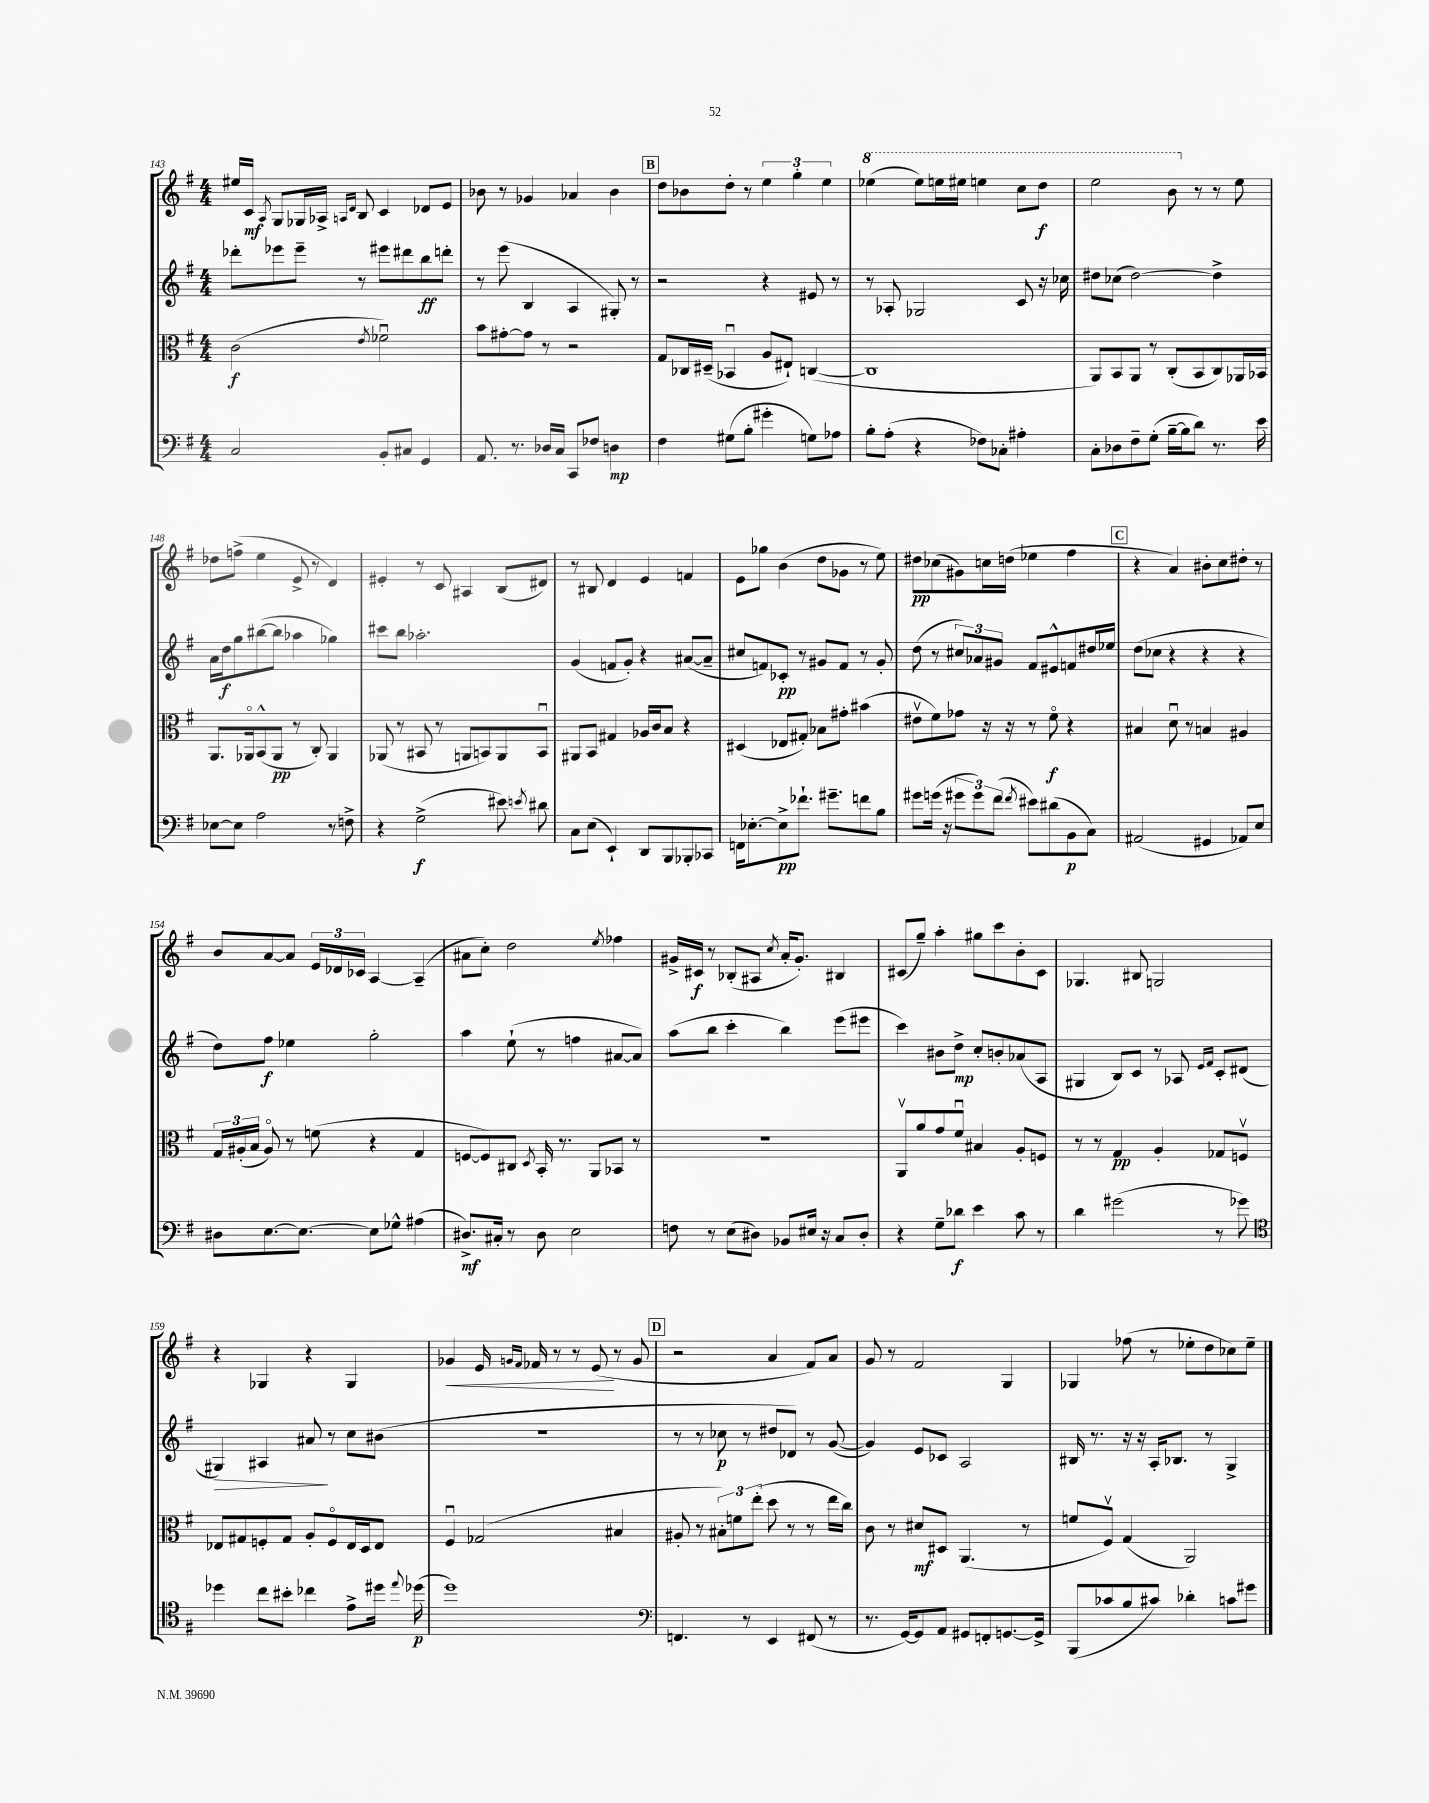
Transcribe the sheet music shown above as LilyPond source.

<<
\new StaffGroup <<
\new Staff = "s0" {
    \clef treble \key g \major \numericTimeSignature \time 4/4
    \autoBeamOff eis''16[ c'16]\mf \acciaccatura { a8 } g8[ ges16 aes16]-> \grace { a16[ d'16] } b8 c'4 des'8[ e'8] |
    bes'8 r8 ges'4 aes'4 bes'4 |
    \mark \markup { \box "B" } d''8[ bes'8 d''8]-. r8 \tuplet 3/2 { e''4 g''4-. e''4 } |
    \ottava #1 ees'''4( ees'''8[) e'''16 eis'''16] e'''4 c'''8[ d'''8]\f |
    e'''2 b''8 \ottava #0 r8 r8 e''8 |
    des''8[ f''8]->( e''4 e'8-> r8 d'4) |
    eis'4-. r8 c'8 ais4 b8[( dis'8]) |
    r8 bis8 d'4 e'4 f'4 |
    e'8[ ges''8] b'4( d''8[ ges'8] r8 e''8) |
    dis''8[\pp ces''8( gis'8) c''16 d''16]( ees''4 fis''4 |
    \mark \markup { \box "C" } r4 a'4) bis'8[-. c''8 dis''8]-. r8 |
    b'8[ a'8~ a'8] \tuplet 3/2 { e'16[ des'16 ces'16] } a4~ a4--( |
    ais'8[ c''8]-.) d''2 \acciaccatura { e''8 } fes''4 |
    gis'16[-> cis'16]\f r8 bes8[-.( ais8] \acciaccatura { c''8 } a'16[-. gis'8.]-.) bis4 |
    cis'8[( g''8]--) a''4-. gis''8[ c'''8 b'8-. cis'8] |
    ges4. bis8 g2 |
    r4 ges4 r4 ges4 |
    ges'4\< e'16 \grace { g'16[ fis'16] } fes'16 r8 r8 e'8\!( r8 g'8 |
    \mark \markup { \box "D" } r2 a'4 fis'8[) a'8] |
    g'8 r8 fis'2 g4 |
    ges4 fes''8( r8 ees''8[-. d''8 ces''8) ees''8]-- \bar "|." |
}
\new Staff = "s1" {
    \clef treble \key g \major \numericTimeSignature \time 4/4
    \autoBeamOff des'''8[-. ees'''8 ees'''8]-- r8 eis'''8[ dis'''8 b''8\ff d'''8]-. |
    r8 e'''8( b4 a4 gis8-.) r8 |
    \mark \markup { \box "B" } r2 r4 eis'8 r8 |
    r8 aes8-. ges2 c'8 r16 ces''16 |
    dis''8[ ces''8]( dis''2~) dis''4-> |
    a'16[ d''16\f g''8 bis''8~( bis''8] aes''4 ges''4) |
    cis'''8[ b''8] aes''2.-. |
    g'4( f'8[ g'8]-.) r4 ais'8[~( ais'8]-- |
    cis''8[ f'8) ces'8]-.\pp r8 gis'8[ f'8] r8 gis'8-. |
    d''8( r8 \tuplet 3/2 { cis''8[) aes'8 gis'8] } fis'8[ eis'8-^ f'8 dis''16 ees''16] |
    \mark \markup { \box "C" } d''8[( ces''8] r4 r4 r4 |
    d''8[) fis''8]\f ees''4 g''2-. |
    a''4 e''8-!( r8 f''4 ais'8[~ ais'8]) |
    a''8[( b''8] c'''4-. b''4) e'''8[( eis'''8] |
    c'''4) bis'8[ d''8]->\mp c''8[-. b'8-. aes'8( a8] |
    gis4 b8[) c'8] r8 aes8 \grace { e'16[ fis'16] } c'8[-. dis'8]( |
    gis4\>) ais4 ais'8\! r8 c''8[ bis'8]( |
    R1 |
    \mark \markup { \box "D" } r8 r8 ces''8\p r8 dis''8[ des'8]) r8 g'8~( |
    g'4) e'8[ ces'8] a2 |
    bis16 r8. r16 r16 a16[-. bes8.] r8 g4-> \bar "|." |
}
\new Staff = "s2" {
    \clef alto \key g \major \numericTimeSignature \time 4/4
    \autoBeamOff c'2\f( \acciaccatura { e'8 } fes'2\downbow) |
    b'8[ gis'8~-. gis'8] r8 r2 |
    \mark \markup { \box "B" } g8[ ces16 dis16]--( bes,4\downbow a8[ eis8]-!) c4~( |
    c1 |
    a,8[) b,8 a,8] r8 c8[-.( b,8 c8) aes,16 bes,16] |
    a,8.[ aes,16\flageolet b,8-^( aes,8]\pp r8 c8-.) aes,4 |
    aes,8( r8 bis,8 r8 a,8[ b,8) a,8 b,8]\downbow |
    ais,8[ b,8] gis4 aes16[ c'16 b8] r4 |
    dis4( ees8[ gis8]-.) bes8[ gis'8]-. bis'4( |
    eis'8[\upbow fis'8) ges'8] r16 r16 r8 fis'8\flageolet\f r4 |
    \mark \markup { \box "C" } bis4 d'8\downbow r8 b4 ais4 |
    \tuplet 3/2 { g16[ ais16-.( b16] } ais8\flageolet) r8 f'8( r4 g4 |
    f8[~ f8) cis8] \acciaccatura { d8 } b,16-. r8. a,8[ bes,8] r8 |
    R1 |
    a,8[\upbow a'8 g'8 fis'8]\downbow bis4 a8[-. f8] |
    r8 r8 g4\pp a4-. ges8[ f8]\upbow |
    ees8[ gis8 f8-. gis8] a8[-. f8\flageolet ees16 d16 ees8] |
    fis4\downbow ges2( bis4 |
    \mark \markup { \box "D" } ais8-. r8 \tuplet 3/2 { bis8[-.) f'8 e''8]-.( } d''8 r8 r8 e''16[ c''16]) |
    c'8 r8 dis'8[\mf dis8] a,4.( r8 |
    f'8[ fis8]\upbow) g4( a,2) \bar "|." |
}
\new Staff = "s3" {
    \clef bass \key g \major \numericTimeSignature \time 4/4
    \autoBeamOff c2 b,8[-. cis8] g,4 |
    a,8. r8. des16[ c16] c,8[ fes8] d4\mp |
    \mark \markup { \box "B" } fis4 gis8[( b8]-. gis'4-. g8[) aes8] |
    b8[-. a8]-.( r4 fes8[) ces8]-. ais4-. |
    c8[-. des8 fis8-- g8]-.( b16[~-- b16 d'8]) r8. e'16 |
    ees8[~ ees8] a2 r8 f8-> |
    r4 g2->\f( eis'8) \acciaccatura { e'8 } dis'8 |
    c8[ e8]( e,4-!) d,8[ b,,8 bes,,8-. ces,8] |
    f,16[ ees8.~-. ees8->\pp fes'8.]-! gis'8.[-- f'8 b8] |
    gis'8[ g'16]( r16 \tuplet 3/2 { gis'8[ gis'8) fis'8]( } \acciaccatura { fis'8 } eis'8[) dis'8( b,8\p c8]) |
    \mark \markup { \box "C" } ais,2( gis,4 aes,8[) e8] |
    dis8[ e8.~ e8.]~ e8[ ges8]-^ ais4( |
    dis8.[->\mf) cis16]-. r8 dis8 e2 |
    f8 r8 e8[( dis8]) bes,8[ eis16] r16 c8[ dis8]-. |
    r4 g8[-- des'8]\f e'4 c'8 r8 |
    d'4 gis'2( r8 ges'8) |
    \clef tenor des''4 c''8[ bis'8]-. ces''4 e'8[-> dis''16] \appoggiatura { e''8 } des''16\p( |
    d''1) |
    \mark \markup { \box "D" } \clef bass f,4. r8 e,4 fis,8( r8 |
    r8. g,16[~) g,8 a,8] gis,8[ f,8-. g,8.~ g,16]-> |
    b,,8[( ces'8 b8 cis'8]) des'4-. c'8[ gis'8] \bar "|." |
}
>>
>>
\layout { \context { \Score currentBarNumber = #143 } }
